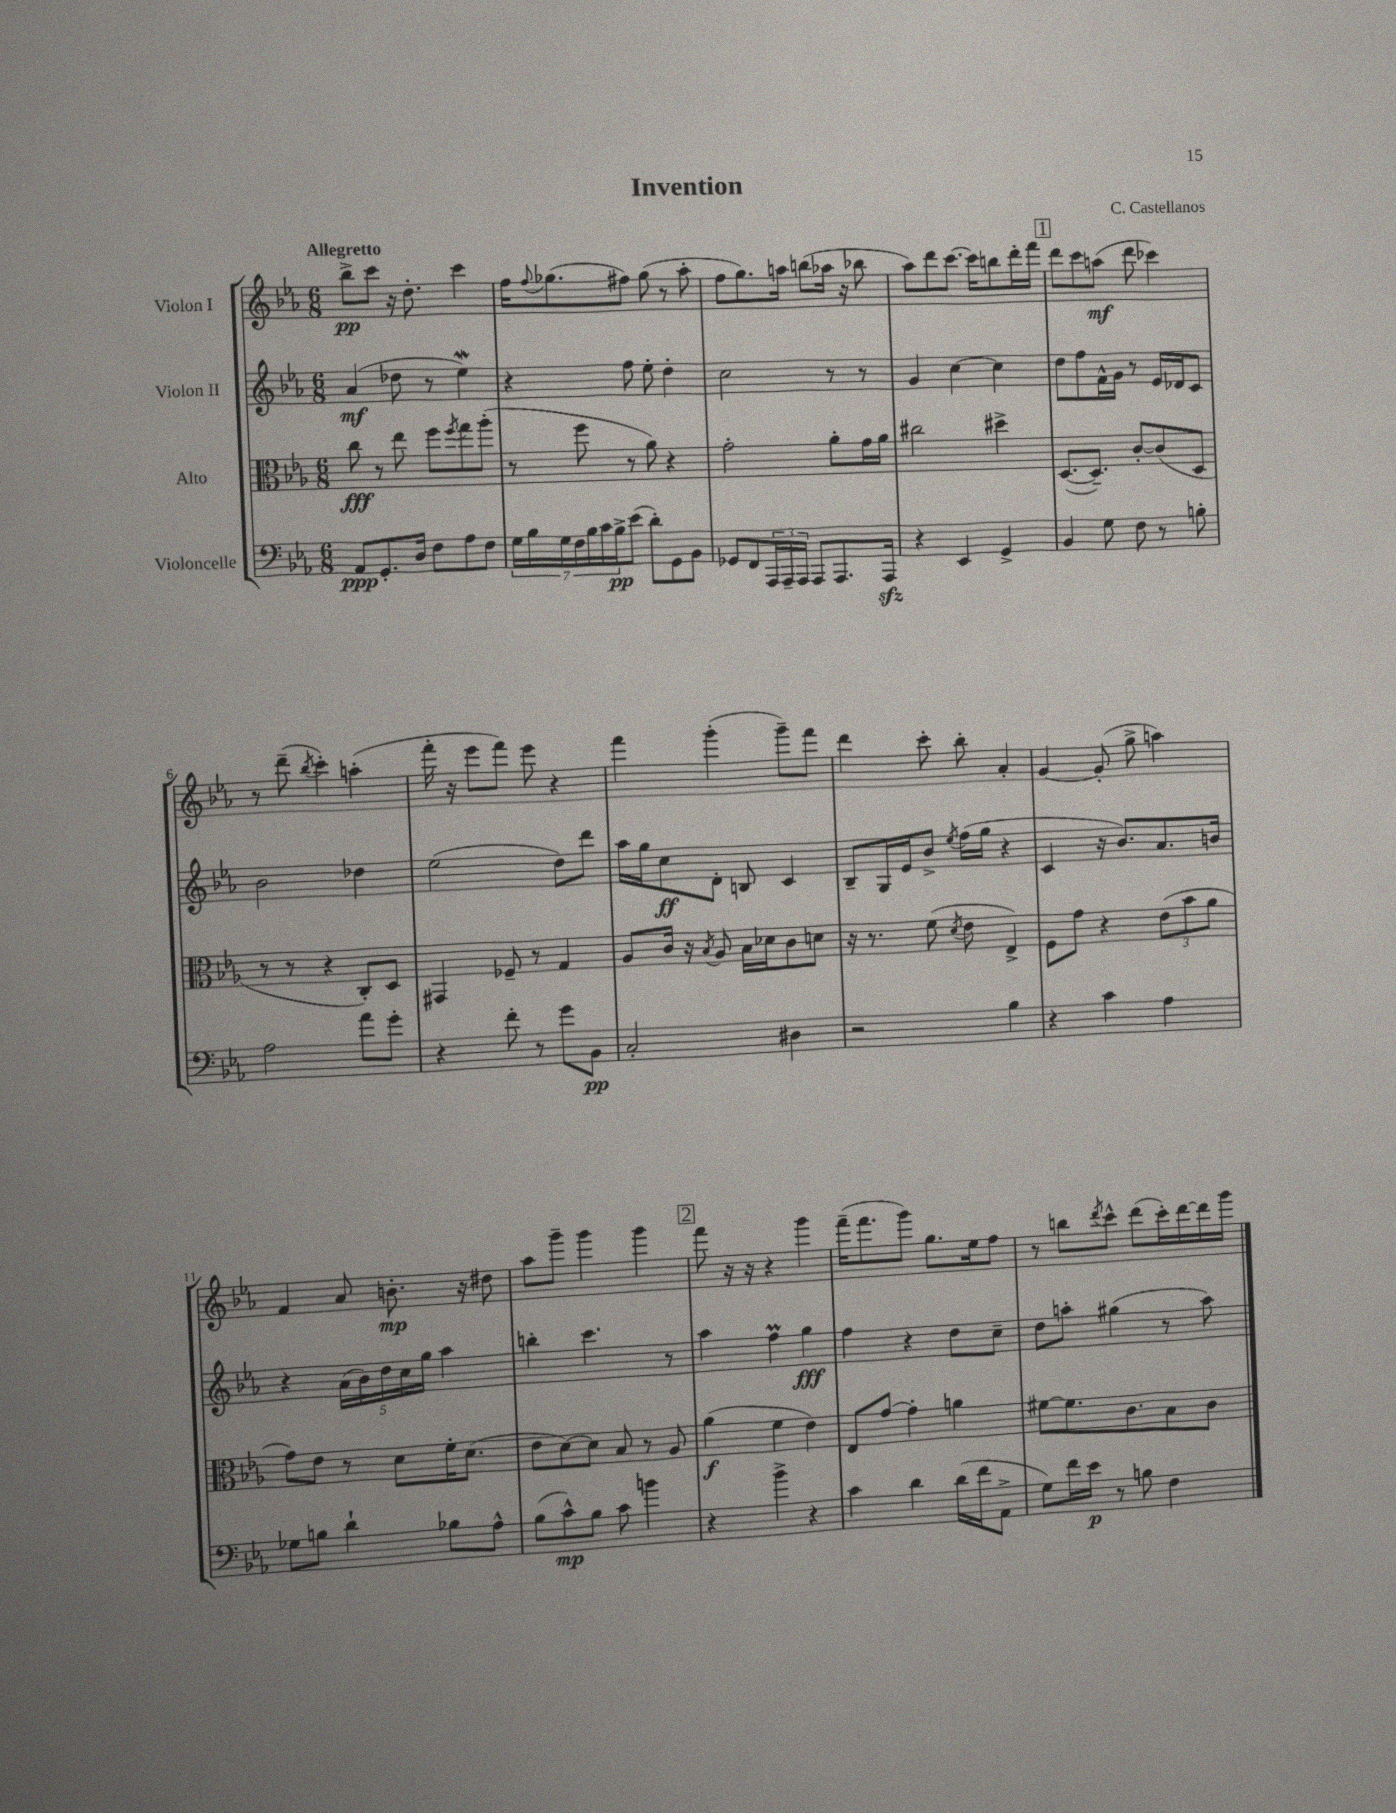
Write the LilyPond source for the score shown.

\header { title = "Invention" composer = "C. Castellanos" }
<<
\new StaffGroup <<
\new Staff = "s0" \with { instrumentName = "Violon I" } {
    \clef treble \key ees \major \numericTimeSignature \time 6/8 \tempo "Allegretto"
    bes''8->\pp c'''8 r16 d''8.-. c'''4 |
    f''16 \appoggiatura { f''8 } ges''8.( fis''8) ges''8( r8 aes''8-. |
    f''8 g''8.) a''16 b''8( aes''16 r16 bes''8 |
    aes''8) d'''8 c'''8.~ c'''16 b''8 d'''16-. f'''16 |
    \mark \markup { \box "1" } d'''8 c'''8 a''8\mf( d'''8 ces'''4) |
    r8 d'''8--( \acciaccatura { bes''8 } c'''4-.) a''4-.( |
    f'''16-. r16 ees'''8 f'''8) ees'''8 r4 |
    f'''4 g'''4-.( g'''8--) f'''8 |
    d'''4 c'''8-. bes''8-. aes'4-. |
    g'4~ g'8-.( g''8-> a''4) |
    f'4 aes'8 b'8.-.\mp r16 dis''8 |
    aes''8 g'''8-- g'''4 g'''4 |
    \mark \markup { \box "2" } f'''8 r16 r16 r4 g'''4 |
    f'''16--( f'''8. g'''8) g''8. ees''16 f''8 |
    r8 b''8 \acciaccatura { d'''8 } c'''8-^ d'''8( c'''16-.) d'''16~ d'''16 g'''16 \bar "|." |
}
\new Staff = "s1" \with { instrumentName = "Violon II" } {
    \clef treble \key ees \major \numericTimeSignature \time 6/8
    aes'4\mf( des''8 r8 ees''4\mordent) |
    r4 f''8 ees''8-. d''4-. |
    c''2 r8 r8 |
    g'4 c''4~ c''4 |
    \mark \markup { \box "1" } d''8 f''8 f'16-^ g'16 r8 ees'16 des'16 c'8 |
    bes'2 des''4 |
    ees''2( d''8) d'''8 |
    aes''16 g''16 c''8\ff d'8-. b8 c'4 |
    bes8-- g16 ees'16 bes'8-> \acciaccatura { ees''8 } f''16( g''16 r4 |
    c'4 r16 bes'8.) aes'8. b'16 |
    r4 \tuplet 5/4 { aes'16( bes'16) d''16 c''16 g''16 } aes''4 |
    b''4-. c'''4. r8 |
    \mark \markup { \box "2" } aes''4 f''4\prall g''4\fff |
    f''4 r4 d''8 c''8-- |
    d''8 a''8-. gis''4( r8 a''8) \bar "|." |
}
\new Staff = "s2" \with { instrumentName = "Alto" } {
    \clef alto \key ees \major \numericTimeSignature \time 6/8
    c''8\fff r8 ees''8 f''8 \acciaccatura { f''8 } g''8 aes''8-.( |
    r8 f''8 r8 aes'8) r4 |
    g'2-. aes'8-. g'16 aes'16 |
    cis''2 dis''4-> |
    \mark \markup { \box "1" } d8.~( d8.--) c'8~-. c'8( d8 |
    r8 r8 r4 c8-.) d8 |
    gis,4 fes8-- r8 g4 |
    aes8 c'16 r16 \acciaccatura { bes8 } aes8 bes16 des'16 c'8 d'8 |
    r16 r8. f'8( \acciaccatura { d'8 } ees'8 ees4->) |
    f8 g'8 r4 \tuplet 3/2 { ees'8( bes'8 aes'8 } |
    g'8) ees'8 r8 d'8 f'16-. d'8.( |
    ees'8 d'8~) d'8 bes8 r8 aes8 |
    \mark \markup { \box "2" } aes'4\f( f'4 ees'4) |
    ees8 g'8~ g'4-. a'4 |
    fis'8~ fis'8. c'8. bes8 c'8 \bar "|." |
}
\new Staff = "s3" \with { instrumentName = "Violoncelle" } {
    \clef bass \key ees \major \numericTimeSignature \time 6/8
    aes,8\ppp g,8.-. d16 f8 aes8 f8 |
    \tuplet 7/4 { g16 bes16 g16 f16 bes16 c'16 bes16->\pp } ees'8( d'8-.) g,8 bes,8 |
    ges,8 f,8 \tuplet 3/2 { aes,,16 aes,,16-- aes,,16 } aes,,8 aes,,8. aes,,16\sfz |
    r4 ees,4 g,4-> |
    \mark \markup { \box "1" } bes,4 g8 f8 r8 b8-. |
    aes2 aes'8 g'8-. |
    r4 f'8-. r8 g'8 bes,8\pp |
    c2-. dis4 |
    r2 bes4 |
    r4 c'4 aes4 |
    ges8 b8 d'4-! bes8 aes8-^ |
    bes8( c'8-^\mp) bes8 c'8 b'4 |
    \mark \markup { \box "2" } r4 bes'4-> r4 |
    c'4 d'4 d'16( f'16 aes,8-> |
    g8) f'16 ees'16\p r8 b8 f4 \bar "|." |
}
>>
>>
